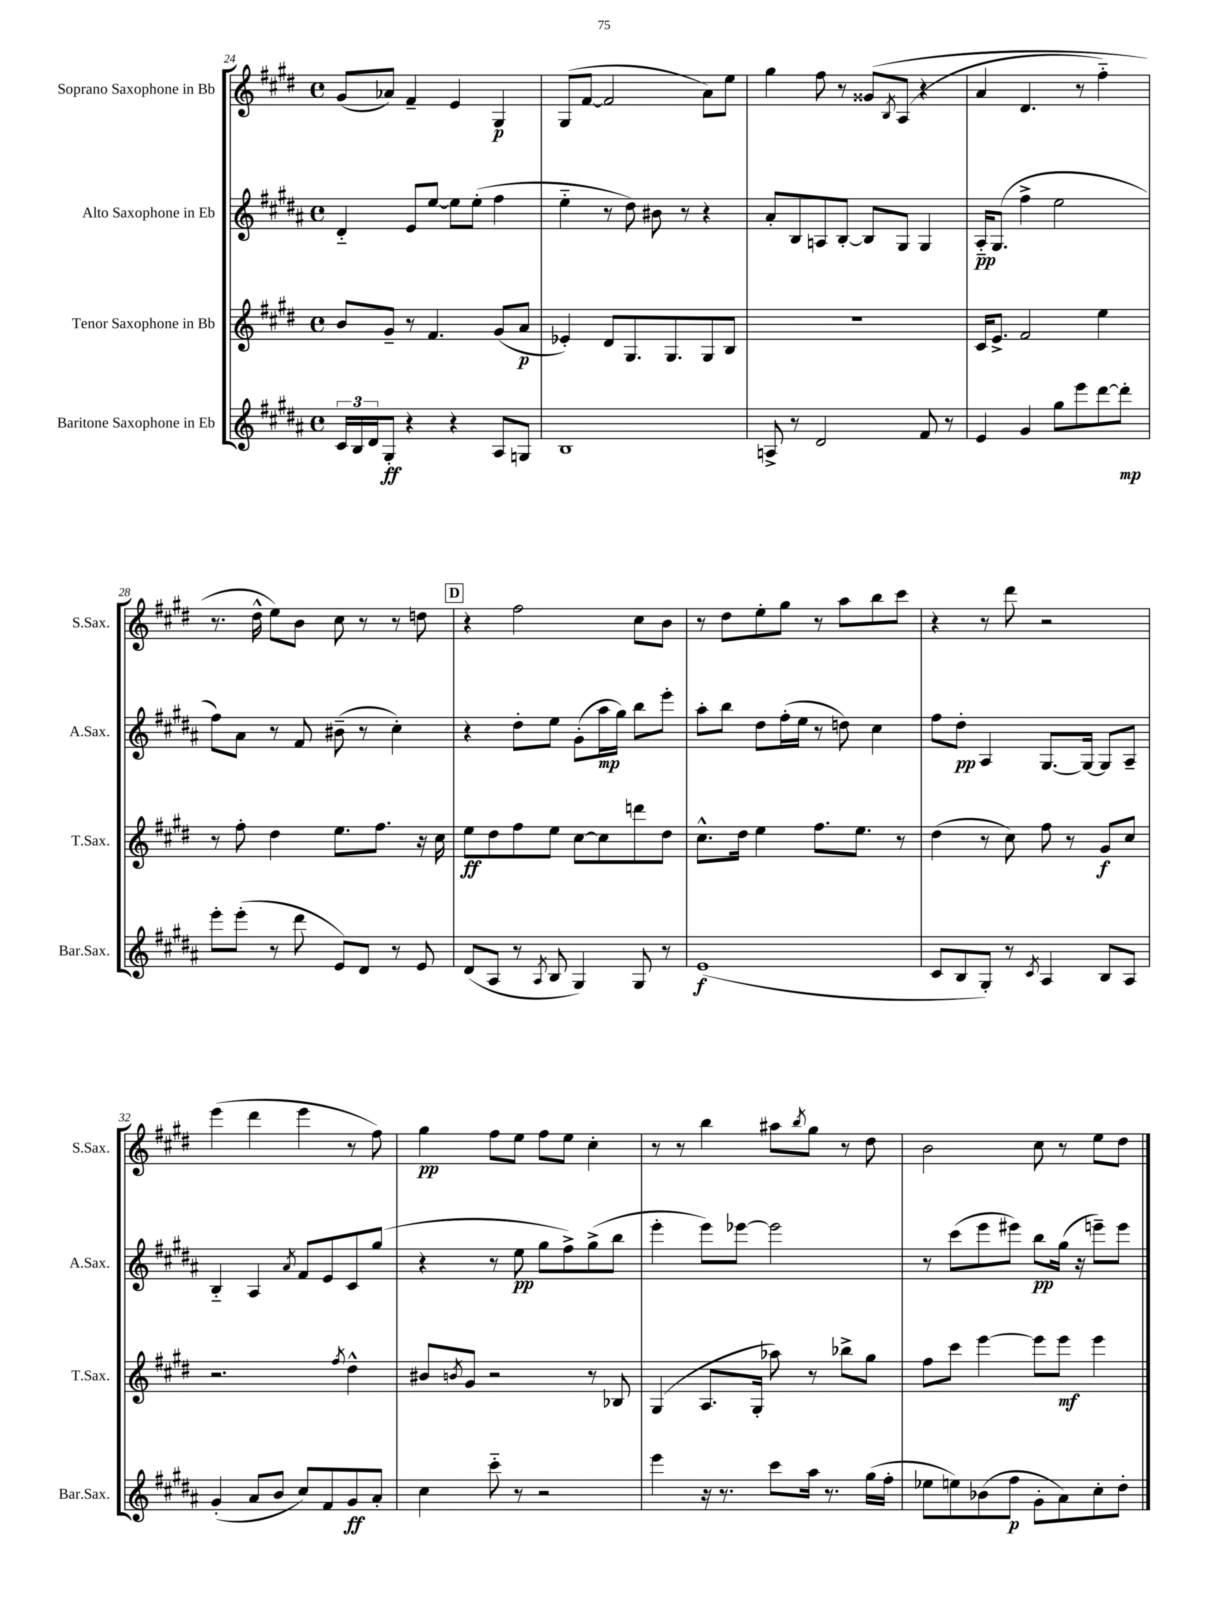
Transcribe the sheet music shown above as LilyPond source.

<<
\new StaffGroup <<
\new Staff = "s0" \with { instrumentName = "Soprano Saxophone in Bb" shortInstrumentName = "S.Sax." } {
    \clef treble \key e \major \defaultTimeSignature \time 4/4
    gis'8( aes'8) fis'4-- e'4 gis4\p |
    gis8( fis'8~ fis'2 a'8) e''8 |
    gis''4 fis''8 r8 gisis'8\( \acciaccatura { b8 } a8( r4 |
    a'4 dis'4. r8 fis''4-_) |
    r8. dis''16-^ e''8\) b'8 cis''8 r8 r8 d''8 |
    \mark \markup { \box "D" } r4 fis''2 cis''8 b'8 |
    r8 dis''8 e''8-. gis''8 r8 a''8 b''8 cis'''8 |
    r4 r8 dis'''8 r2 |
    e'''4( dis'''4 e'''4 r8 fis''8) |
    gis''4\pp fis''8 e''8 fis''8 e''8 cis''4-. |
    r8 r8 b''4 ais''8 \acciaccatura { b''8 } gis''8 r8 dis''8 |
    b'2 cis''8 r8 e''8 dis''8 \bar "|." |
}
\new Staff = "s1" \with { instrumentName = "Alto Saxophone in Eb" shortInstrumentName = "A.Sax." } {
    \clef treble \key b \major \defaultTimeSignature \time 4/4
    dis'4-_ e'8 e''8~ e''8 e''8-.( fis''4 |
    e''4-_ r8 dis''8) bis'8 r8 r4 |
    ais'8-. b8 a8 b8~-. b8 gis8 gis4 |
    ais16-_\pp gis8.( fis''4-> e''2 |
    fis''8) ais'8 r8 fis'8 bis'8--( r8 cis''4-.) |
    \mark \markup { \box "D" } r4 dis''8-. e''8 gis'8-.( ais''16\mp gis''16) b''8 e'''8-. |
    ais''8-. b''8 dis''8 fis''16-.( e''16 r8 d''8) cis''4 |
    fis''8 dis''8-.\pp ais4 gis8.~ gis16~ gis8 ais8-- |
    b4-_ ais4 \acciaccatura { ais'8 } fis'8 e'8 cis'8 gis''8( |
    r4 r8 e''8\pp gis''8 fis''8->) gis''8->( b''8 |
    e'''4-. e'''8) ees'''8~ ees'''2 |
    r8 cis'''8( e'''8 eis'''8) b''8\pp gis''16( r16 e'''8--) e'''8 \bar "|." |
}
\new Staff = "s2" \with { instrumentName = "Tenor Saxophone in Bb" shortInstrumentName = "T.Sax." } {
    \clef treble \key e \major \defaultTimeSignature \time 4/4
    b'8 gis'8-- r8 fis'4. gis'8( a'8\p |
    ees'4-.) dis'8 gis8. gis8. gis8 b8 |
    R1 |
    cis'16 e'8.-> fis'2 e''4 |
    r8 fis''8-. dis''4 e''8. fis''8. r16 cis''16 |
    \mark \markup { \box "D" } e''8\ff dis''8 fis''8 e''8 cis''8~ cis''8 d'''8 dis''8 |
    cis''8.-^ dis''16 e''4 fis''8. e''8. r8 |
    dis''4( r8 cis''8) fis''8 r8 gis'8\f cis''8 |
    r2. \acciaccatura { fis''8 } dis''4-^ |
    bis'8 \acciaccatura { b'8 } gis'8 r2 r8 bes8 |
    gis4( a8. gis16-. aes''8) r8 bes''8-> gis''8 |
    fis''8 cis'''8 e'''4~ e'''8 e'''8\mf e'''4 \bar "|." |
}
\new Staff = "s3" \with { instrumentName = "Baritone Saxophone in Eb" shortInstrumentName = "Bar.Sax." } {
    \clef treble \key b \major \defaultTimeSignature \time 4/4
    \tuplet 3/2 { cis'16 b16 dis'16 } gis8-.\ff r4 r4 ais8 g8 |
    b1 |
    a8-> r8 dis'2 fis'8 r8 |
    e'4 gis'4 gis''8 e'''8 dis'''8~ dis'''8-.\mp |
    e'''8-. e'''8-.( r8 dis'''8 e'8) dis'8 r8 e'8 |
    \mark \markup { \box "D" } dis'8( ais8 r8 \acciaccatura { ais8 } b8 gis4) gis8 r8 |
    e'1\f( |
    cis'8 b8 gis8-.) r8 \acciaccatura { cis'8 } ais4 b8 ais8 |
    gis'4-.( ais'8 b'8 cis''8) fis'8 gis'8\ff ais'8-. |
    cis''4 cis'''8-_ r8 r2 |
    e'''4 r16 r8. cis'''8 ais''16 r8. gis''16( fis''16-. |
    ees''8 e''8) bes'8( fis''8\p gis'8-. ais'8) cis''8-. dis''8-. \bar "|." |
}
>>
>>
\layout { \context { \Score currentBarNumber = #24 } }
